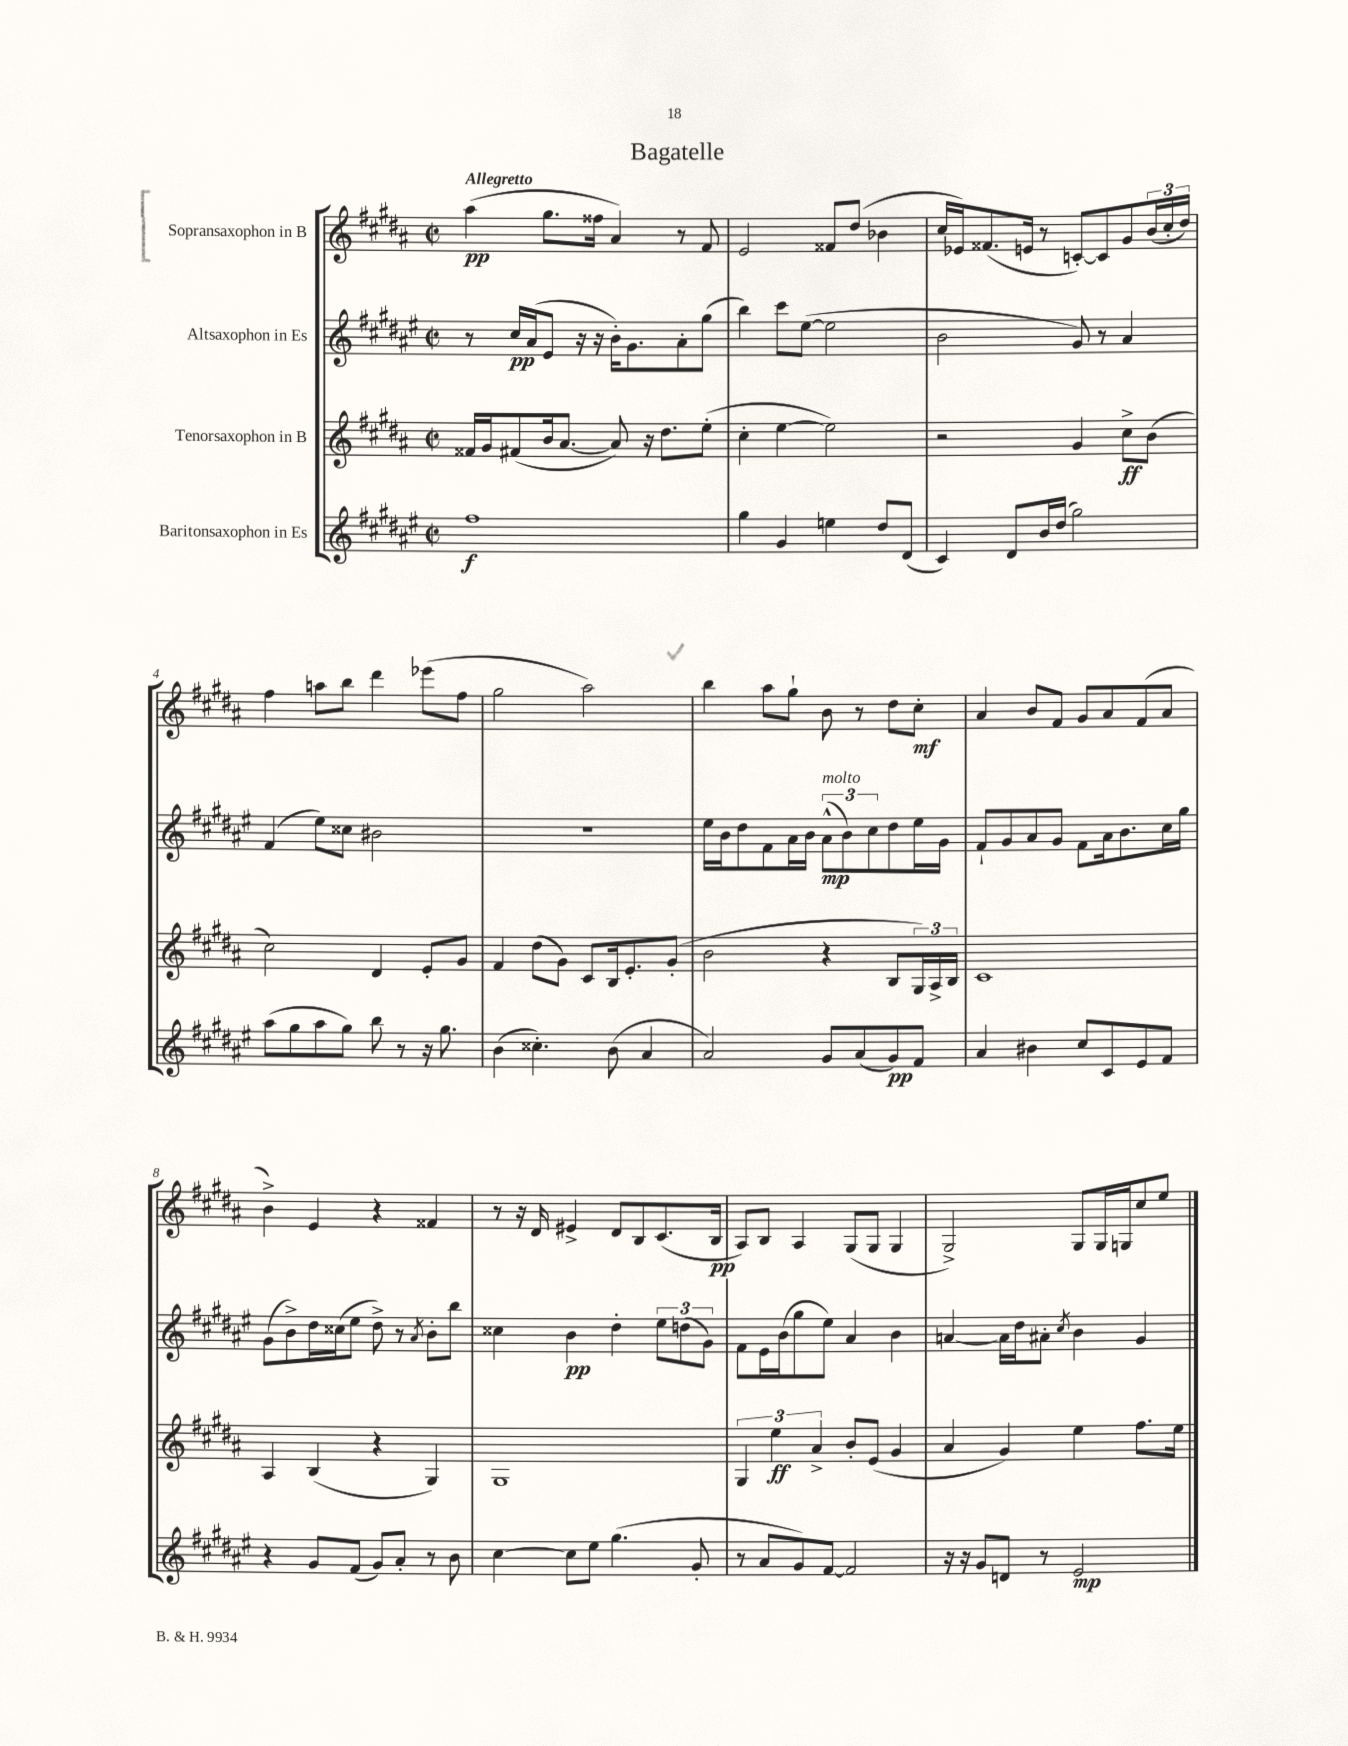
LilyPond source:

\header { title = "Bagatelle" }
<<
\new StaffGroup <<
\new Staff = "s0" \with { instrumentName = "Sopransaxophon in B" } {
    \clef treble \key b \major \defaultTimeSignature \time 2/2 \tempo "Allegretto"
    ais''4\pp( gis''8. fisis''16 ais'4) r8 fis'8 |
    e'2 fisis'8 dis''8( bes'4 |
    cis''16 ees'16) fisis'8.( e'16 r8 c'8~-.) c'8 gis'8 \tuplet 3/2 { b'16( cis''16-. dis''16) } |
    fis''4 a''8 b''8 dis'''4 ees'''8( fis''8 |
    gis''2 ais''2) |
    b''4 ais''8 gis''8-! b'8 r8 dis''8 cis''8-.\mf |
    ais'4 b'8 fis'8 gis'8 ais'8 fis'8( ais'8 |
    b'4->) e'4 r4 fisis'4 |
    r8 r16 dis'16 eis'4-> dis'8 b8 cis'8.( b16\pp |
    ais8) b8 ais4 gis8( gis8 gis4 |
    gis2->) gis8 gis16 g16 cis''8 e''8 \bar "|." |
}
\new Staff = "s1" \with { instrumentName = "Altsaxophon in Es" } {
    \clef treble \key fis \major \defaultTimeSignature \time 2/2
    r8 cis''16\pp ais'16( eis'8 r16 r16 b'16-.) gis'8. ais'8-. gis''8( |
    b''4) cis'''8 eis''8~( eis''2 |
    b'2 gis'8) r8 ais'4 |
    fis'4( eis''8) cisis''8 bis'2 |
    r1 |
    eis''16 b'16 dis''8 fis'8 ais'16 b'16 \tuplet 3/2 { ais'8-^\mp^\markup { \italic "molto" }( b'8) cis''8 } dis''8 eis''16 gis'16 |
    fis'8-! gis'8 ais'8 gis'8 fis'8 ais'16 b'8. cis''16 gis''16 |
    gis'8( b'8->) dis''16 cisis''16( eis''8 dis''8->) r8 \acciaccatura { ais'8 } b'8-. b''8 |
    cisis''4 b'4\pp dis''4-. \tuplet 3/2 { eis''8 d''8( gis'8) } |
    fis'8 eis'16 b'16( gis''8 eis''8) ais'4 b'4 |
    a'4~ a'16 dis''16 ais'8-. \acciaccatura { cis''8 } b'4 gis'4 \bar "|." |
}
\new Staff = "s2" \with { instrumentName = "Tenorsaxophon in B" } {
    \clef treble \key b \major \defaultTimeSignature \time 2/2
    fisis'16 gis'16 fis'8( b'16 ais'8.~ ais'8) r16 dis''8. e''8-.( |
    cis''4-. e''4~ e''2) |
    r2 gis'4 cis''8->\ff b'8( |
    cis''2) dis'4 e'8-. gis'8 |
    fis'4 dis''8( gis'8) cis'8 b16 e'8.-. gis'8-.( |
    b'2 r4 b8 \tuplet 3/2 { gis16) ais16-> b16 } |
    cis'1 |
    ais4 b4( r4 gis4) |
    gis1 |
    \tuplet 3/2 { gis4 e''4\ff ais'4-> } b'8-. e'8( gis'4 |
    ais'4 gis'4) e''4 fis''8. e''16 \bar "|." |
}
\new Staff = "s3" \with { instrumentName = "Baritonsaxophon in Es" } {
    \clef treble \key fis \major \defaultTimeSignature \time 2/2
    fis''1\f |
    gis''4 gis'4 e''4 dis''8 dis'8( |
    cis'4) dis'8 b'16 dis''16( gis''2) |
    ais''8( gis''8 ais''8 gis''8) b''8 r8 r16 gis''8. |
    b'4( cisis''4.-.) b'8( ais'4 |
    ais'2) gis'8 ais'8( gis'8\pp) fis'8 |
    ais'4 bis'4 cis''8 cis'8 eis'8 fis'8 |
    r4 gis'8 fis'8( gis'8) ais'8-. r8 b'8 |
    cis''4~ cis''8 eis''8 gis''4.( gis'8-. |
    r8 ais'8 gis'8) fis'8~ fis'2 |
    r16 r16 gis'8 d'8 r8 eis'2\mp \bar "|." |
}
>>
>>
